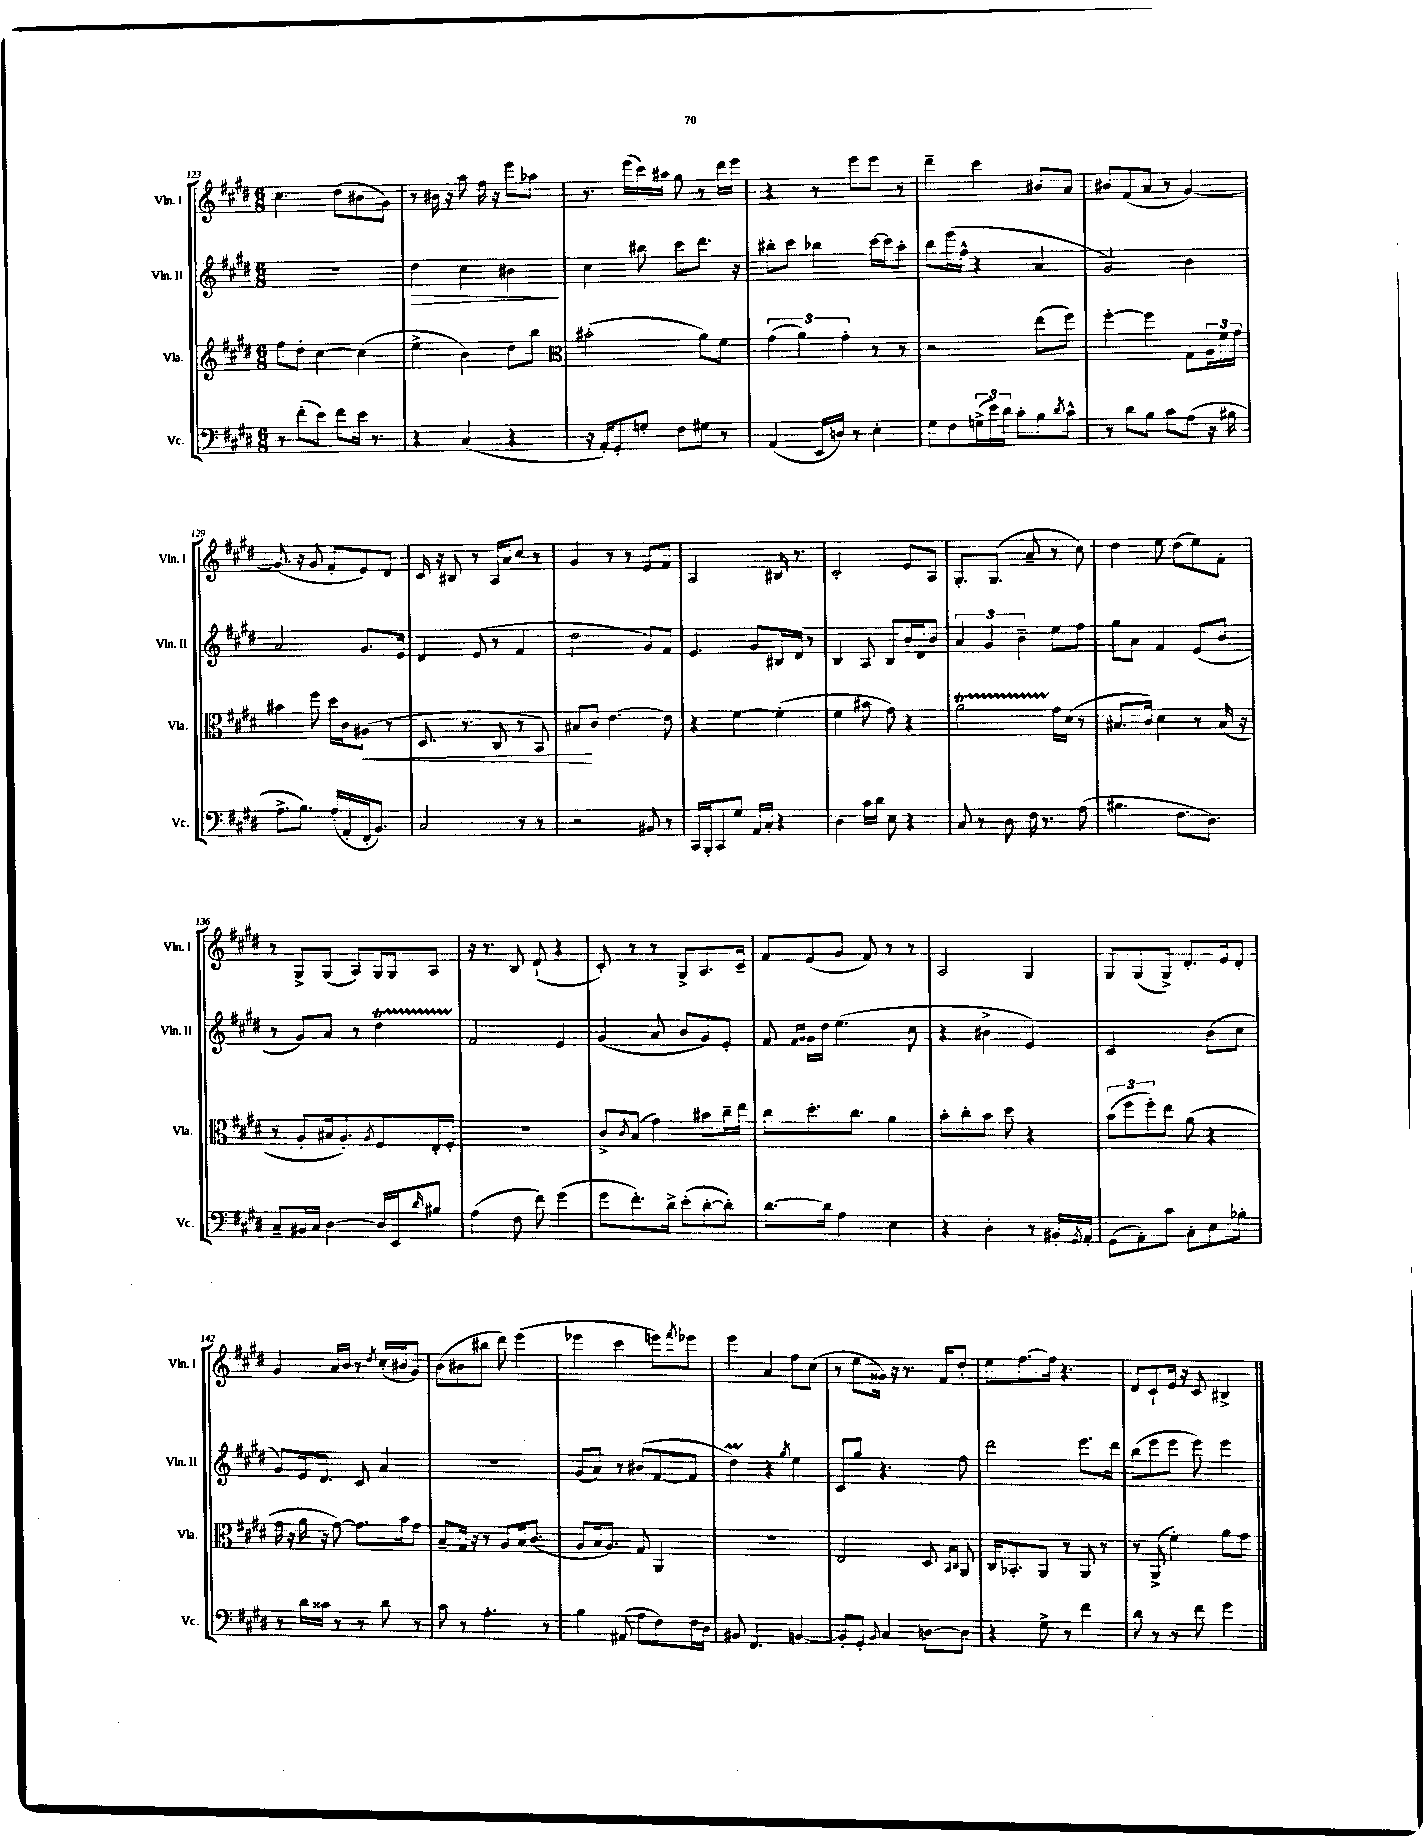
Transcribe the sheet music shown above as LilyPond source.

<<
\new StaffGroup <<
\new Staff = "s0" \with { instrumentName = "Vln. I" shortInstrumentName = "Vln. I" } {
    \clef treble \key e \major \numericTimeSignature \time 6/8
    cis''4. dis''8( bis'8 gis'8) |
    r8 bis'16 r16 a''8 fis''16 r16 e'''8 aes''8 |
    r8. e'''16( cis'''16) ais''16 gis''8 r8 dis'''16 e'''16 |
    r4 r8 e'''8 e'''8 r8 |
    dis'''4-- cis'''4 bis'8 a'8 |
    bis'8 fis'8( a'8 r8 gis'4~) |
    gis'8.( r16 gis'8 fis'8-. e'8) dis'8 |
    cis'16 r16 bis8 r8 a16 a'16 cis''8 r8 |
    gis'4 r8 r8 e'8 fis'8 |
    a2 bis16 r8. |
    cis'2-. e'8 a8 |
    gis8.-. gis8.( a'8-- r8 cis''8) |
    dis''4 e''8 dis''8( e''8) fis'8-. |
    r8 gis8-> gis8( a8) gis16 gis16 a8 |
    r16 r8. b8 dis'8-!( r4 |
    cis'8-.) r8 r8 gis8-> a8. cis'16-- |
    fis'8 e'8( gis'8 fis'8) r8 r8 |
    a2 gis4 |
    gis8 gis8( gis8->) dis'8.-. e'16 dis'8-. |
    gis'4 a'16 b'16 r8 \acciaccatura { dis''8 } cis''16-.( bis'16 gis'8) |
    b'8( bis'8 bis''8 dis'''8) e'''4( |
    ees'''4 cis'''4 e'''8) \acciaccatura { fis'''8 } ees'''8 |
    e'''4 a'4 fis''8 cis''8( |
    r8 e''8 gisis'16) r16 r8. fis'16 dis''8-. |
    e''8 fis''8.~ fis''16 r4. |
    dis'8 cis'8-! e'16 r16 cis'8 bis4-> \bar "|." |
}
\new Staff = "s1" \with { instrumentName = "Vln. II" shortInstrumentName = "Vln. II" } {
    \clef treble \key e \major \numericTimeSignature \time 6/8
    R2. |
    dis''4\> cis''4 bis'4\! |
    cis''4 bis''8 cis'''8 dis'''8. r16 |
    bis''8-. cis'''8 bes''4 cis'''16~ cis'''16 a''8-. |
    b''8 e'''16( fis''16-^ r4 a'4 |
    gis'2) b'4 |
    a'2 gis'8. e'16 |
    dis'4 e'8( r8 fis'4 |
    dis''2 gis'8) fis'8 |
    e'4. gis'8 bis16 dis'16 r8 |
    b4 a8 b8 b'16 dis'16 b'8 |
    \tuplet 3/2 { a'4 gis'4 b'4-- } e''8 fis''8 |
    gis''8 a'8 fis'4 e'8( b'8 |
    r8 gis'8) a'8 r8 dis''4\startTrillSpan |
    fis'2\stopTrillSpan e'4 |
    gis'4( a'8 b'8 gis'8) e'8-. |
    fis'8 \grace { fis'16 gis'16 } gis'16 dis''16 e''4.( cis''8 |
    r4 bis'4-> e'4) |
    cis'2 b'8( cis''8 |
    gis'8) e'16 dis'8. cis'8 a'4 |
    R2. |
    gis'8( a'8) r8 bis'8( fis'8~ fis'8 |
    dis''4\prall) r4 \acciaccatura { gis''8 } e''4 |
    cis'8 gis''8 r4. fis''8 |
    dis'''2 e'''8. dis'''16 |
    b''8( e'''8 e'''8 e'''8) e'''4 \bar "|." |
}
\new Staff = "s2" \with { instrumentName = "Vla." shortInstrumentName = "Vla." } {
    \clef treble \key e \major \numericTimeSignature \time 6/8
    fis''8 dis''8-. cis''4~ cis''4( |
    e''4-> b'4) dis''8 b''8 |
    \clef alto bis'2-.( a'8) fis'8 |
    \tuplet 3/2 { gis'4( a'4) gis'4-. } r8 r8 |
    r2 e''8( fis''8) |
    fis''4~-. fis''4 gis8 \tuplet 3/2 { a16 fis'16 gis'16 } |
    bis'4 fis''8 dis''16 cis'16 ais8\<( r8 |
    dis8. r8. cis8 r8 b,8) |
    bis8\! cis'8 e'4.~ e'8 |
    r4 fis'4~ fis'4-.( |
    fis'4 bis'8 gis'8) r4 |
    a'2\startTrillSpan gis'16\stopTrillSpan dis'16( r8 |
    bis8. cis'16) dis'4 r8 bis16( r16 |
    r8 a8-. bis16 a8.-.) \acciaccatura { a8 } fis8 e16-. fis16-. |
    R2. |
    cis'8-> \acciaccatura { cis'8 } b8( gis'4) bis'8 cis''16-- e''16 |
    cis''8 dis''8.-. cis''8. a'4 |
    b'8-. cis''8-. b'8 dis''8 r4 |
    \tuplet 3/2 { b'8( fis''8 fis''8-.) } e''8 a'8( r4 |
    gis'16 r16 a'16 r16 gis'8~) gis'8. b'16 gis'8 |
    b8-- gis16 r16 r8 a8 b16 cis'8.( |
    a8 b16 a8.) gis8 a,4 |
    R2. |
    e2 dis8 \grace { b,16 cis16 } a,8 |
    cis16 bes,8.-. a,8 r8 a,8 r8 |
    r8 a,8->( fis'4-.) a'8 gis'8 \bar "|." |
}
\new Staff = "s3" \with { instrumentName = "Vc." shortInstrumentName = "Vc." } {
    \clef bass \key e \major \numericTimeSignature \time 6/8
    r8 fis'8-.( e'8) fis'8 e'16 r8. |
    r4 cis4( r4 |
    r16 a,16-.) gis,8-. g8-. fis8 gis8 r8 |
    a,4( e,16 d16) r8 e4-. |
    gis8 fis8 \tuplet 3/2 { g16->( e'16) dis'16 } cis'8-. b8 \acciaccatura { dis'8 } cis'8-^ |
    r8 dis'8 b8 cis'8 a8( r16 bis16 |
    a8.-> b8.) a16-.( a,16-. fis,16-. b,8.) |
    cis2 r8 r8 |
    r2 bis,8 r8 |
    cis,16 b,,16-. cis,8 gis8 a,16 cis16-. r4 |
    dis4 cis'16 dis'16 e8 r4 |
    cis8 r8 dis8 fis16 r8. a8( |
    bis4. fis8. dis8.) |
    cis8-- bis,16 cis16 dis4~ dis16 e,16 \grace { dis'16 } bis8 |
    a4( fis8 fis'8) gis'4( |
    gis'8 fis'8.-.) dis'16-> e'8-.( dis'8~-. dis'8-.) |
    dis'8.~ dis'16 a4 e4 |
    r4 dis4-. r8 bis,16-. \acciaccatura { gis,8 } a,16-. |
    gis,8( a,8-.) cis'8 cis8-. e8 bes8-. |
    r8 dis'16 cisis'16 r8 r8 dis'8 r8 |
    cis'8 r8 a4.-. r8 |
    b4 ais,8( a8 fis8) fis16 dis16 |
    bis,8 fis,4. b,4~ |
    b,8-. gis,8-. \appoggiatura { b,8 } cis4 d8~ d8 |
    r4 gis8-> r8 fis'4 |
    dis'8 r8 r8 fis'8 gis'4 \bar "|." |
}
>>
>>
\layout { \context { \Score currentBarNumber = #123 } }
